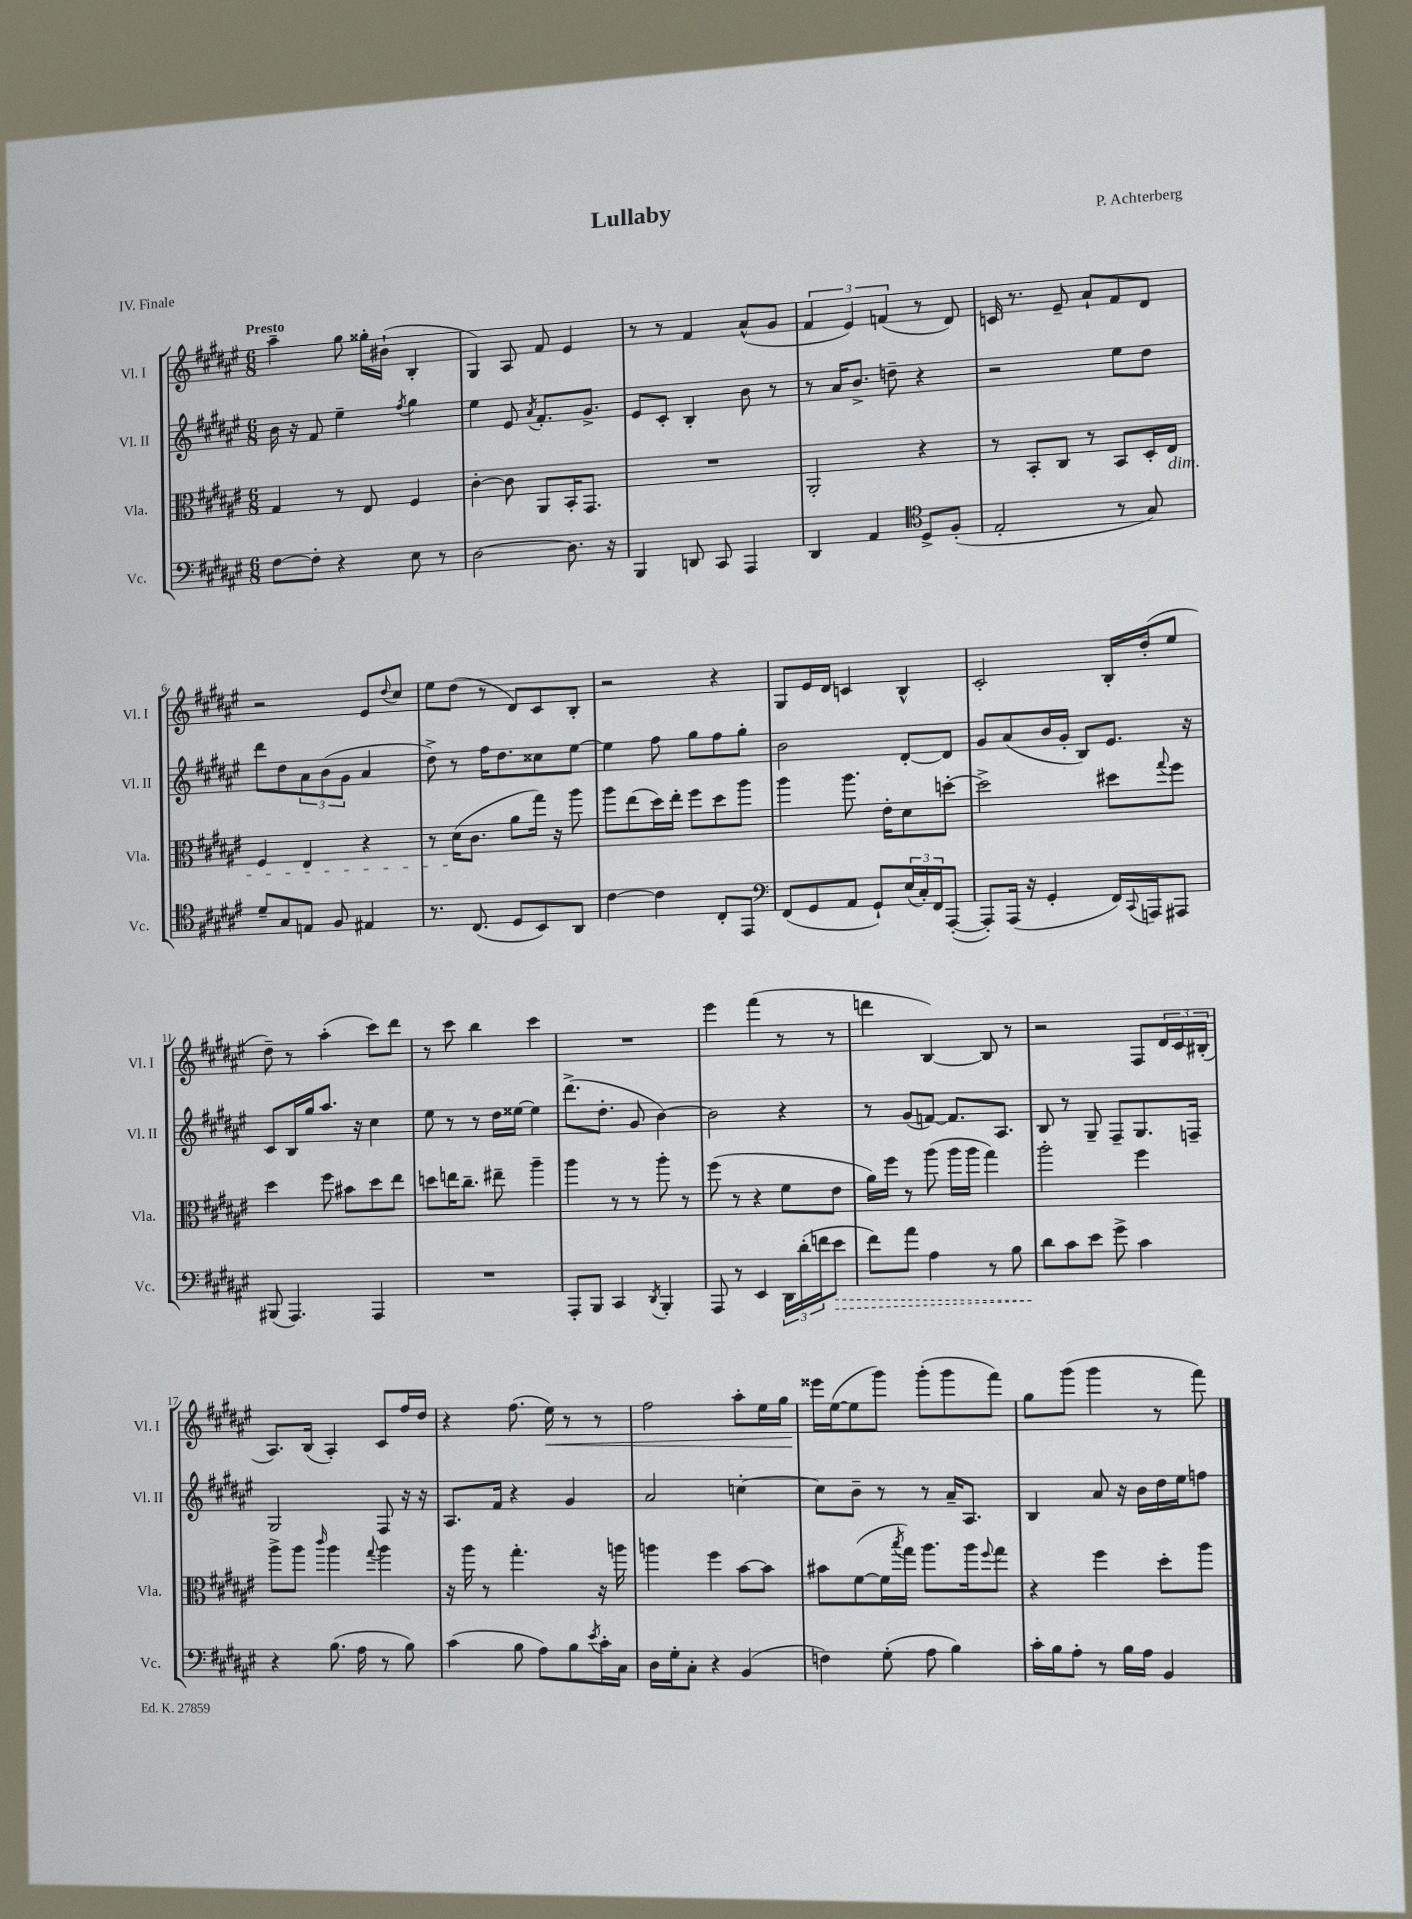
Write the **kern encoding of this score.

**kern	**kern	**kern	**kern
*staff4	*staff3	*staff2	*staff1
*clefF4	*clefC3	*clefG2	*clefG2
*k[f#c#g#d#a#e#]	*k[f#c#g#d#a#e#]	*k[f#c#g#d#a#e#]	*k[f#c#g#d#a#e#]
*M6/8	*M6/8	*M6/8	*M6/8
[8F#	4G#	16b	4aa#~
.	.	16r	.
8F#']	.	8f#	.
4r	8r	4ee#~	8gg#
.	8E#	.	16gg##'
.	.	.	(16b#`
.	.	8qff#	.
8E#	4F#	4gg#	4B'
8r	.	.	.
=	=	=	=
[2D#	[4c#'	4ee#	4G#)
.	8c#]	8e#	8A#
.	.	8qa#	.
.	8AA#	8.f#'	8f#
8.D#]	16BB'	.	4e#
.	8.GG#	8.g#^	.
16r	.	.	.
=	=	=	=
4BBB	2.r	8e#	8r
.	.	8c#'	8r
8DD	.	4B'	4f#
8CC#	.	.	.
4AAA#	.	8b	(8a#^^
.	.	8r	8g#
=	=	=	=
4DD#	2AA#'	8r	6f#
.	.	16a#	.
.	.	.	6e#)
.	.	8.b^	.
4AA#	.	.	.
.	.	.	(6f
.	.	8dd~	.
*clefC4	*	*	*
8D#^	4r	4r	8r
(8F#'	.	.	8d#)
=	=	=	=
2E#'	8r	2r	16c
.	.	.	8.r
.	8BB'	.	.
.	8C#	.	8e#~
.	8r	.	8a#`
8r	8BB	8ee#	8f#
8G#)	16D#'	8dd#	8d#
.	16E#	.	.
=	=	=	=
8d#~	4F#	8ddd#	2r
8G#	.	8dd#	.
8E	4E#	12a#	.
.	.	(12b	.
8F#	.	.	.
.	.	12g#	.
4E#	4r	4a#	8e#
.	.	.	8qqdd#
.	.	.	8cc#
=	=	=	=
8.r	8r	8dd#^)	8ee#
.	(16d#	8r	(8dd#
(8.C#	8.c#	.	.
.	.	16ff#	8r
.	.	8.dd#	.
8D#	8a#	.	8d#)
8BB)	16gg#)	8cc##	8c#
.	16r	.	.
8AA#	8aa#	[8ee#	8B'
=	=	=	=
[4c#	8aa#	4ee#]	2r
.	(8ee#	.	.
4c#]	16dd#)	8ff#	.
.	16ee#'	.	.
.	8ff#	8gg#	.
8C#'	8dd#	8ff#	4r
8EE#	8aa#	8gg#'	.
=	=	=	=
*clefF4	*	*	*
(8FF#	4aa#	2b	8G#
8GG#	.	.	16e#
.	.	.	16d#
8AA#	8.aa#	.	4c
8GG#`)	.	.	.
.	16e#'	.	.
(24E#	8d#	[8d#'	4B^^
24C#')	.	.	.
24FF#	.	.	.
([8AAA#'	[8dd'	8d#]	.
=	=	=	=
8AAA#'])	2dd^]	8g#	2c#'
(16AAA#	.	(8a#	.
16r	.	.	.
4GG#'	.	16b	.
.	.	16g#'	.
.	.	8B)	.
16FF#)	8dd#	8.e#	16B'
8qqCC#	.	.	.
16AAA	.	.	(16dd#'
.	8qqgg#	.	.
8AAA#	8ff#	.	8ee#
.	.	16r	.
=	=	=	=
(8BBB#	4dd#	8c#	8dd#~)
4.AAA#)	.	16B	8r
.	.	16gg#	.
.	8ff#	8.aa#	(4aa#'
.	8b#	.	.
.	.	16r	.
4AAA#	8dd#	4cc#	8ccc#)
.	8ee#	.	8ddd#
=	=	=	=
2.r	8dd	8ee#	8r
.	16ee	8r	8ccc#
.	8.cc#~	.	.
.	.	8r	4bb
.	8ee#~	16dd#	.
.	.	[16ee##	.
.	4aa#~	4ee##]	4ccc#
=	=	=	=
8AAA#'	4aa#	(8.ddd#^	2.r
8BBB	.	.	.
.	.	8.dd#'	.
4CC#	8r	.	.
.	8r	8g#	.
8qDD#	.	.	.
4BBB'	8aa#'	[4b)	.
.	8r	.	.
=	=	=	=
8AAA#	(8ff#	2b]	4eee#
8r	8r	.	.
4EE#	4r	.	(4fff#
24DD#	8f#	4r	8r
(24d#'	.	.	.
24f	.	.	.
8e#	8e#	.	8r
=	=	=	=
8f#)	16a#)	8r	4ddd
.	16ff#	.	.
8a#	8r	(8g#	.
4A#	(8aa#	[8f)	[4B)
.	16aa#	8.f]	.
.	16aa#	.	.
8r	4gg#)	.	8B]
.	.	8.A#	.
8B	.	.	8r
=	=	=	=
8d#	2aa#'	8B	2r
8c#	.	8r	.
8e#	.	8G#~	.
8g#^	.	8F#~	.
4c#	4ff#	8.G#	8F#
.	.	.	24d#
.	.	.	24c#
.	.	16F~	.
.	.	.	(24B#'
=	=	=	=
4r	8aa#^	2G#	8.A#)
.	8aa#	.	.
.	.	.	(16B
.	16qqccc#	.	.
(8.B	4aa#	.	4A#')
16A#	.	.	.
.	8qqgg#	.	.
8r	4aa#	8F#	8c#
8B)	.	16r	16ff#
.	.	16r	16dd#
=	=	=	=
(4c#	16r	8.A#	4r
.	16aa#	.	.
.	8r	.	.
.	.	16f#	.
8B	4.gg#'	4r	(8.ff#
8A#)	.	.	.
.	.	.	16ee#)
8B	.	4g#	8r
8qe#	.	.	.
16c#'	16r	.	8r
16C#	16aa	.	.
=	=	=	=
16D#	4aa	2a#	2ff#
16G#'	.	.	.
8C#'	.	.	.
4r	4ff#	.	.
(4BB	[8b	[4cc'	8aa#'
.	8b]	.	16ee#
.	.	.	16gg#
=	=	=	=
4F)	8b#	8cc]	16eee##
.	.	.	([16ee#
.	([8f#	8b~	8ee#]
(8G#'	16f#]	8r	8ggg#)
.	8qbb	.	.
.	16gg#)	.	.
8A#	8.aa#	8r	(8ggg#'
4B)	.	16a#~	8ggg#
.	16aa#	8.A#	.
.	8qqff#	.	.
.	8gg#	.	8fff#)
=	=	=	=
16c#'	4r	4B	8gg#
16B	.	.	.
8A#'	.	.	(8ggg#
8r	4ff#	8a#	4ggg#
16B	.	16r	.
16A#	.	16b	.
4BB	8dd#'	16dd#	8r
.	.	16ee#	.
.	8aa#	8ff	8fff#)
==	==	==	==
*-	*-	*-	*-
